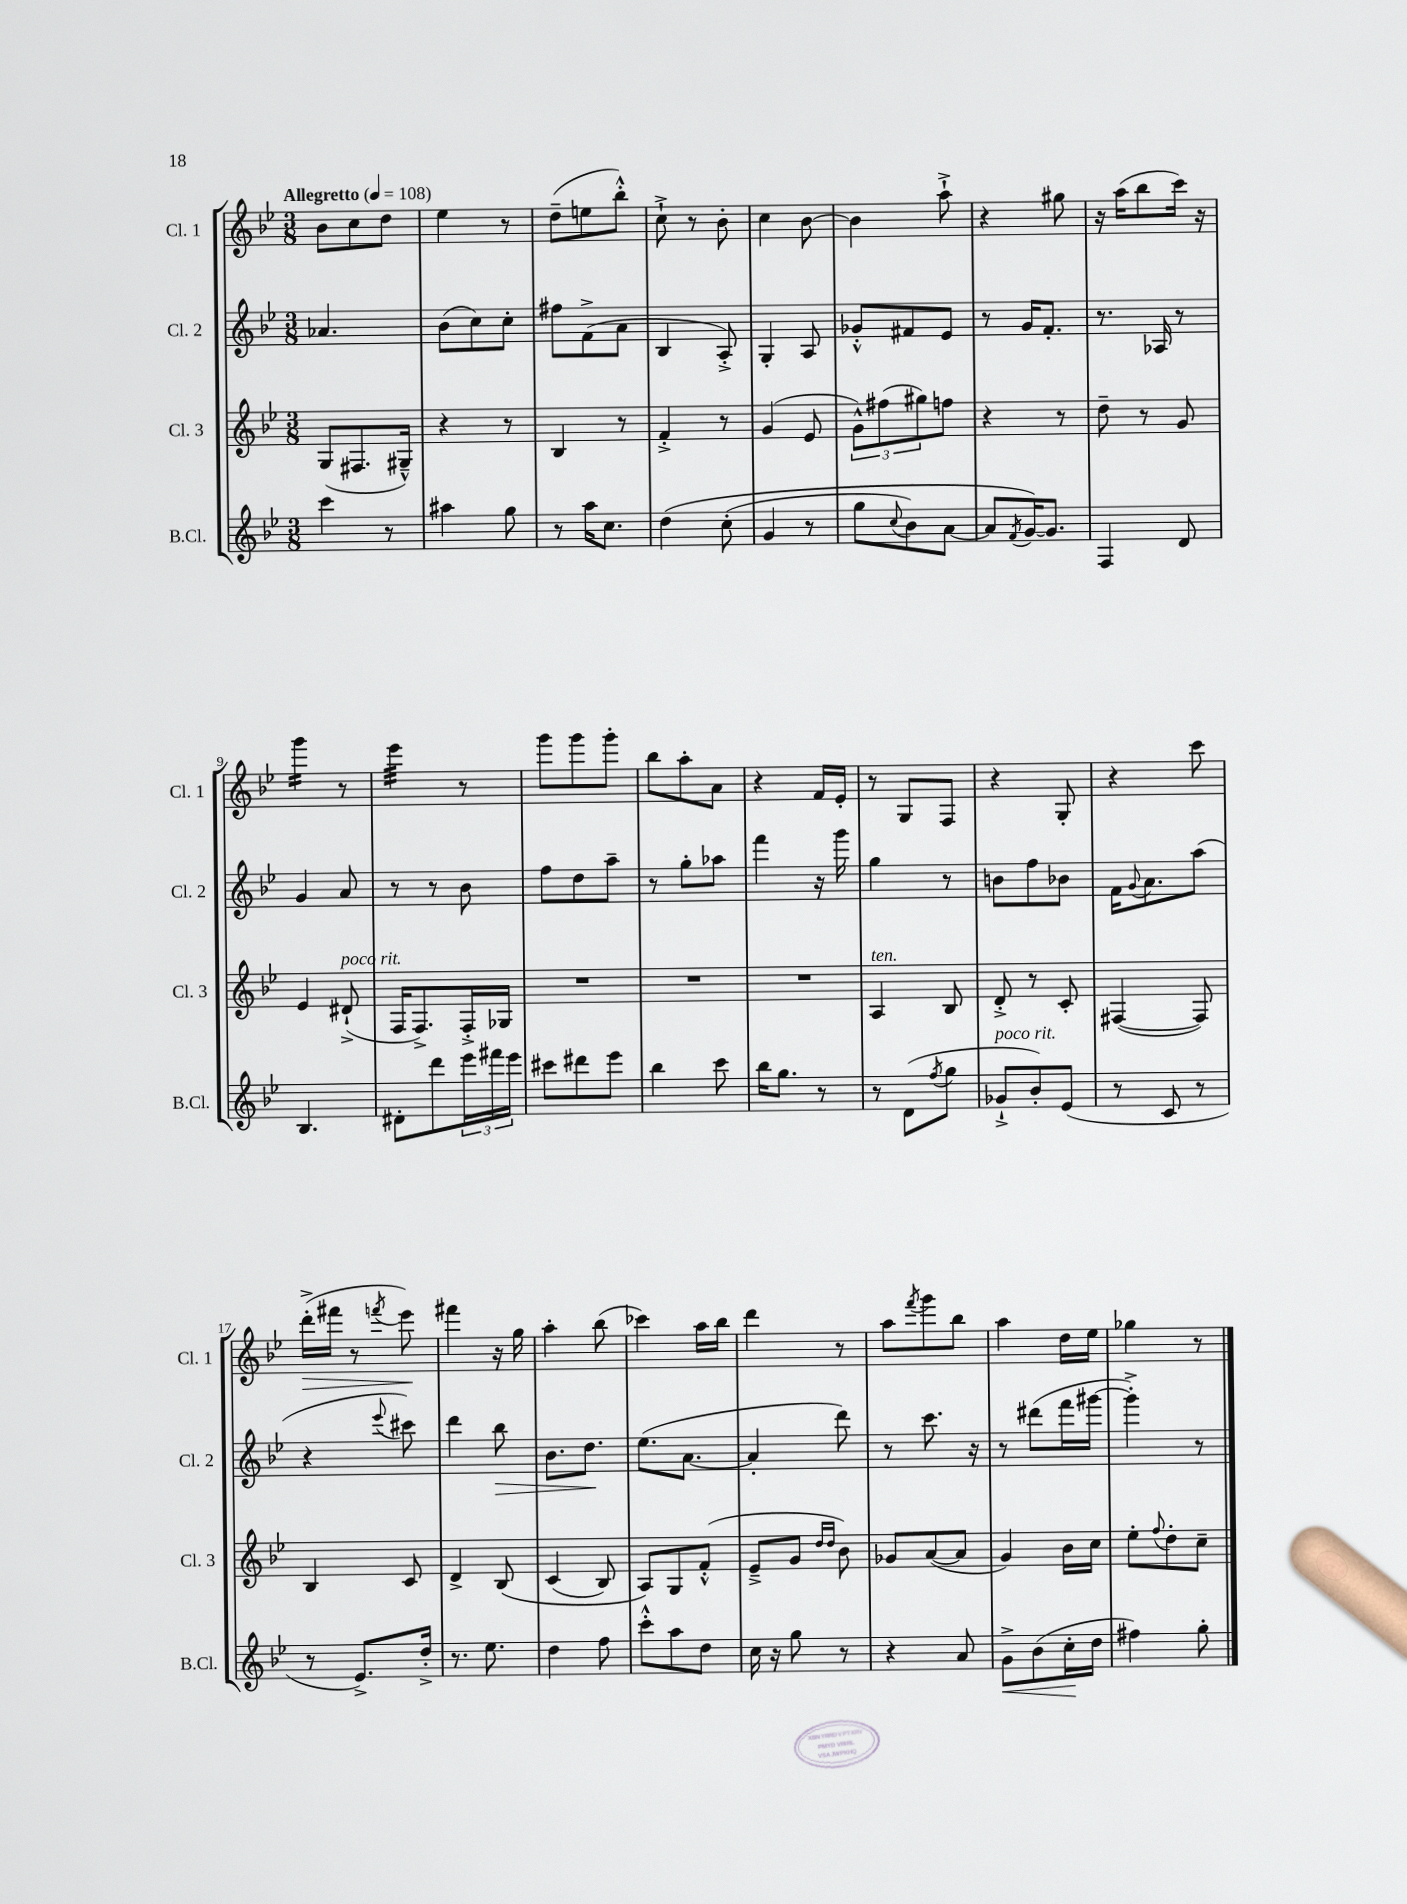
<<
\new StaffGroup <<
\new Staff = "s0" \with { instrumentName = "Cl. 1" shortInstrumentName = "Cl. 1" } {
    \clef treble \key bes \major \numericTimeSignature \time 3/8 \tempo "Allegretto" 4 = 108
    bes'8 c''8 d''8 |
    ees''4 r8 |
    d''8--( e''8 bes''8-.-^) |
    c''8-!-> r8 bes'8-. |
    c''4 bes'8~ |
    bes'4 a''8-!-> |
    r4 gis''8 |
    r16 a''16( bes''8 c'''16) r16 |
    g'''4:16 r8 |
    ees'''4:32 r8 |
    g'''8 g'''8 g'''8-. |
    bes''8 a''8-. a'8 |
    r4 f'16 ees'16-. |
    r8 g8 f8 |
    r4 g8-. |
    r4 c'''8 |
    d'''16-.->\>( fis'''16 r8 \acciaccatura { f'''8 } ees'''8\!) |
    fis'''4 r16 g''16 |
    a''4-. bes''8( |
    ces'''4) a''16 bes''16 |
    d'''4 r8 |
    a''8 \acciaccatura { f'''8 } g'''8 bes''8 |
    a''4 d''16 ees''16 |
    ges''4 r8 \bar "|." |
}
\new Staff = "s1" \with { instrumentName = "Cl. 2" shortInstrumentName = "Cl. 2" } {
    \clef treble \key bes \major \numericTimeSignature \time 3/8
    aes'4. |
    bes'8( c''8) c''8-. |
    fis''8 f'8->( a'8 |
    bes4 a8-.->) |
    g4-. a8 |
    ges'8-.-^ fis'8 ees'8 |
    r8 g'16 f'8.-. |
    r8. aes16 r8 |
    g'4 a'8 |
    r8 r8 bes'8 |
    f''8 d''8 a''8-- |
    r8 g''8-. aes''8 |
    f'''4 r16 g'''16 |
    g''4 r8 |
    b'8 f''8 bes'8 |
    f'16 \appoggiatura { g'8 } a'8. a''8( |
    r4 \appoggiatura { ees'''8 } cis'''8) |
    d'''4 bes''8\> |
    bes'8. d''8.\! |
    ees''8.( a'8.~ |
    a'4-. d'''8) |
    r8 c'''8. r16 |
    r8 dis'''8( f'''16 gis'''16~ |
    gis'''4-.->) r8 \bar "|." |
}
\new Staff = "s2" \with { instrumentName = "Cl. 3" shortInstrumentName = "Cl. 3" } {
    \clef treble \key bes \major \numericTimeSignature \time 3/8
    g8( fis8. gis16---^) |
    r4 r8 |
    bes4 r8 |
    f'4-.-> r8 |
    g'4( ees'8 |
    \tuplet 3/2 { g'8-^) fis''8( gis''8) } f''8 |
    r4 r8 |
    d''8-- r8 g'8 |
    ees'4 dis'8-!->^\markup { \italic "poco rit." }( |
    f16 f8.->) f16-.-> ges16 |
    R4. |
    R4. |
    R4. |
    a4^\markup { \italic "ten." } bes8 |
    d'8-.-> r8 c'8-. |
    fis4~( fis8) |
    bes4 c'8 |
    d'4-> bes8\( |
    c'4( bes8) |
    a8\) g8 f'8-.-^( |
    ees'8---> g'8 \grace { d''16 d''16 } bes'8) |
    ges'8 a'8~( a'8 |
    g'4) bes'16 c''16 |
    ees''8-. \appoggiatura { f''8 } d''8-. c''8-- \bar "|." |
}
\new Staff = "s3" \with { instrumentName = "B.Cl." shortInstrumentName = "B.Cl." } {
    \clef treble \key bes \major \numericTimeSignature \time 3/8
    c'''4 r8 |
    ais''4 g''8 |
    r8 a''16 c''8. |
    d''4\( c''8-.( |
    g'4 r8 |
    g''8 \appoggiatura { c''8 } bes'8) a'8~ |
    a'8 \acciaccatura { f'8 } g'16~\) g'8. |
    f4 d'8 |
    bes4. |
    dis'8-. d'''8 \tuplet 3/2 { ees'''16 fis'''16 ees'''16 } |
    cis'''8 dis'''8 ees'''8 |
    bes''4 c'''8 |
    bes''16 g''8. r8 |
    r8 d'8( \acciaccatura { f''8 } g''8 |
    ges'8-!->^\markup { \italic "poco rit." } bes'8-.) ees'8( |
    r8 c'8 r8 |
    r8 ees'8.->) d''16-.-> |
    r8. ees''8. |
    d''4 f''8 |
    c'''8-.-^ a''8 d''8 |
    c''16 r16 g''8 r8 |
    r4 a'8 |
    g'8->\< bes'8( c''16-.\! d''16 |
    fis''4) g''8-. \bar "|." |
}
>>
>>
